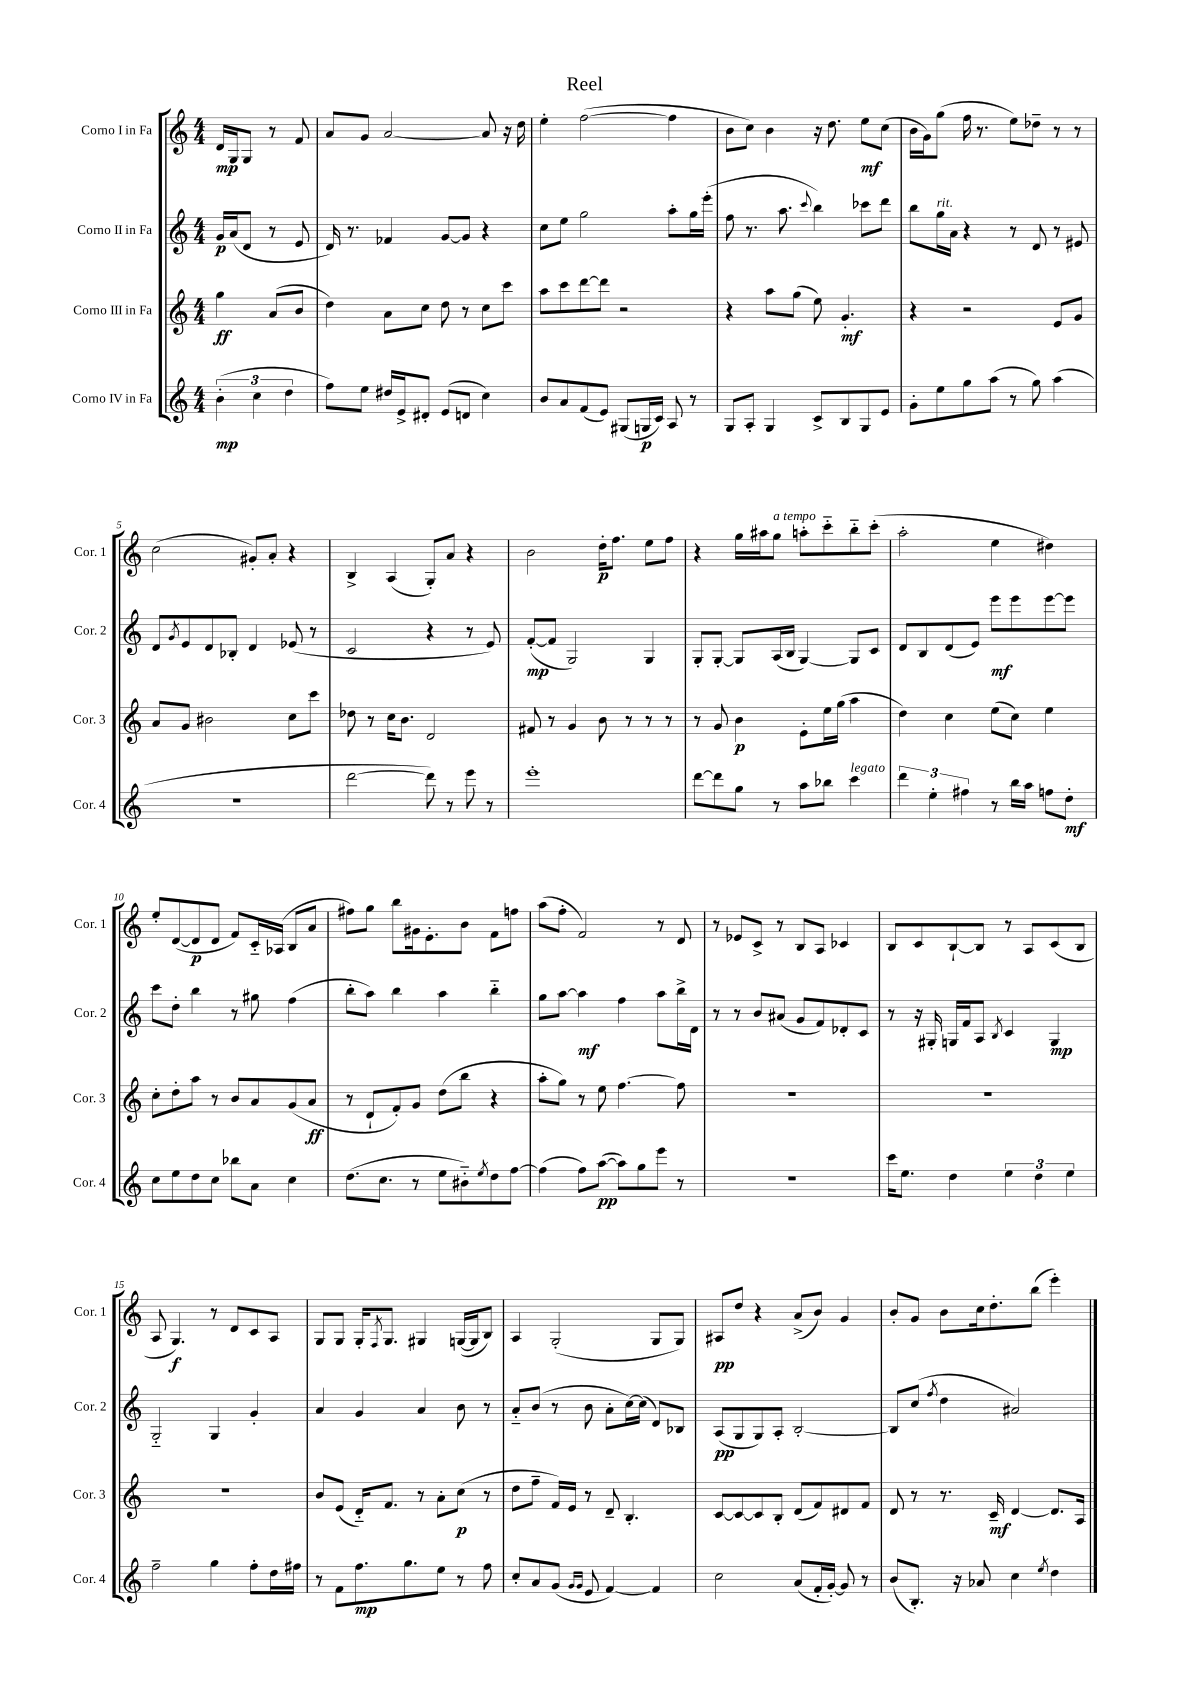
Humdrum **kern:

**kern	**kern	**kern	**kern
*staff4	*staff3	*staff2	*staff1
*clefG2	*clefG2	*clefG2	*clefG2
*k[]	*k[]	*k[]	*k[]
*M4/4	*M4/4	*M4/4	*M4/4
(6b'	4gg	16g	16d
.	.	(16a	16G
.	.	8d	8G
6cc	.	.	.
.	(8a	8r	8r
6dd	.	.	.
.	8b	8e	8f
=	=	=	=
8ff)	4dd)	16d)	8a
.	.	8.r	.
8ee	.	.	8g
16dd#	8a	4f-	[2a
16e^	.	.	.
8d#'	8cc	.	.
(8e	8dd	[8g	.
8d	8r	8g]	.
4cc)	8cc	4r	8a]
.	8ccc	.	16r
.	.	.	16dd
=	=	=	=
8b	8aa	8cc	4ee'
8a	8ccc	8ee	.
(8f	[8ddd	2gg	([2ff
8e)	8ddd]	.	.
(8G#	2r	.	.
16G	.	.	.
16c)	.	.	.
8A	.	8aa'	4ff]
8r	.	16gg	.
.	.	(16eee'	.
=	=	=	=
8G	4r	8ff	8b
8A'	.	8.r	8cc)
4G	8aa	.	4b
.	.	8.aa	.
.	(8gg	.	.
.	.	8qqccc	.
8c^	8ee)	4bb)	16r
.	.	.	8.dd
8B	4.g'	.	.
8G	.	8ccc-	8ee
8e	.	8ddd	(8cc
=	=	=	=
8g'	4r	8bb	16b
.	.	.	16g)
8ee	.	16gg	(8gg
.	.	16a	.
8gg	2r	4r	16ff
.	.	.	8.r
(8aa	.	.	.
8r	.	8r	8ee)
8gg)	.	8d	8dd-~
(4aa	8e	8r	8r
.	8g	8e#	8r
=	=	=	=
1r	8a	8d	(2cc
.	.	8qg	.
.	8g	8e	.
.	2b#	8d	.
.	.	8B-'	.
.	.	4d	8g#')
.	.	.	8a'
.	8cc	(8e-	4r
.	8ccc	8r	.
=	=	=	=
[2ddd	8dd-	2c	4B^
.	8r	.	.
.	16cc	.	(4A
.	8.b	.	.
8ddd])	2d	4r	8G')
8r	.	.	8a
8eee	.	8r	4r
8r	.	8e)	.
=	=	=	=
1eee'	8f#	([8f'	2b
.	8r	8f]	.
.	4g	2G)	.
.	8b	.	16dd'
.	.	.	8.ff
.	8r	.	.
.	8r	4G	8ee
.	8r	.	8ff
=	=	=	=
[8ddd	8r	8G'	4r
8ddd]	8g	[8G'	.
8gg	4b	8G]	16gg
.	.	.	16aa#
8r	.	(16A	8gg
.	.	16B	.
8aa	8e'	[4G)	8aa'
8bb-	16ee	.	8ccc'~
.	(16gg	.	.
4ccc	4aa	8G]	8bb'~
.	.	8c	(8ccc'
=	=	=	=
6ddd	4dd)	8d	2aa'
.	.	8B	.
6ee'	.	.	.
.	4cc	(8d	.
6ff#	.	.	.
.	.	8e)	.
8r	(8ee	8eee	4ee
16bb	8cc)	8eee	.
16aa	.	.	.
8ff	4ee	[8eee	4dd#)
8dd'	.	8eee]	.
=	=	=	=
8cc	8cc'	8ccc	8ee'
8ee	8dd'	8dd'	([8d
8dd	8aa	4bb	8d]
8cc	8r	.	8d
8bb-	8b	8r	8f)
8a	8a	8gg#	16c'~
.	.	.	(16A-
4cc	(8g	(4ff	8B
.	8a	.	8a
=	=	=	=
(8.dd	8r	8bb'	8ff#)
.	8d`	8aa)	8gg
8.cc	.	.	.
.	8f')	4bb	8bb
8r	8g	.	16g#
.	.	.	8.e'
8ee	(8dd	4aa	.
8b#'~)	8bb	.	8b
8qee	.	.	.
8dd	4r	4bb'~	8f
[8ff	.	.	8ff
=	=	=	=
(4ff]	8aa'	8gg	(8aa
.	8gg)	[8aa	8ff'
8ff)	8r	4aa]	2f)
([8aa	8ee	.	.
8aa])	[4.ff	4ff	.
8gg	.	.	.
8eee	.	8aa	8r
8r	8ff]	16bb^	8d
.	.	16d	.
=	=	=	=
1r	1r	8r	8r
.	.	8r	8e-
.	.	8b	8c^
.	.	(8a#	8r
.	.	8g	8B
.	.	8f)	8A
.	.	8d-'	4c-
.	.	8c	.
=	=	=	=
16ccc	1r	8r	8B
8.ee	.	.	.
.	.	16r	8c
.	.	16G#'	.
4dd	.	16G	[8B`
.	.	16f	.
.	.	8A	8B]
.	.	8qB	.
6ee	.	4c	8r
.	.	.	8A
6dd	.	.	.
.	.	4G	(8c
6ee	.	.	.
.	.	.	8B
=	=	=	=
2ff~	1r	2G'~	8A
.	.	.	4.G)
4gg	.	4G	8r
.	.	.	8d
8ff'	.	4g'	8c
16dd	.	.	8A
16ff#	.	.	.
=	=	=	=
8r	8b	4a	8G
8f	(8e	.	8G
8.ff	16d'~)	4g	16G'
.	.	.	8qF
.	8.f	.	8.G
8.gg	.	.	.
.	8r	4a	4G#
8ee	8a'	.	.
8r	(8cc	8b	([16G
.	.	.	16G]
8ff	8r	8r	8B)
=	=	=	=
8cc'	8dd	8a'~	4A
8a	8ff~	(8b	.
(8g	16f)	8r	(2G'
.	16e	.	.
16qqg	.	.	.
16qqg	.	.	.
8e	8r	8b	.
[4f)	8d~	8a'	.
.	4.B'	[16cc)	.
.	.	(16cc]	.
4f]	.	8d)	8G
.	.	8B-	8G)
=	=	=	=
2cc	[8c	(8A	8A#
.	8c_	8G	8dd
.	8c]	8G)	4r
.	8B'	8A'	.
(8a	(8d	[2B'	(8a^
16f'	8f)	.	8b)
[16g')	.	.	.
8g]	8d#	.	4g
8r	8f	.	.
=	=	=	=
(8b	8d	8B]	8b'
8.B')	8r	(8cc	8g
.	.	8qff	.
.	8.r	4dd	8b
16r	.	.	.
8a-	.	.	16cc
.	16c~	.	8.dd'
4cc	[4d	2a#)	.
.	.	.	(8bb
8qee	.	.	.
4dd	8.d]	.	4eee')
.	16A	.	.
==	==	==	==
*-	*-	*-	*-
